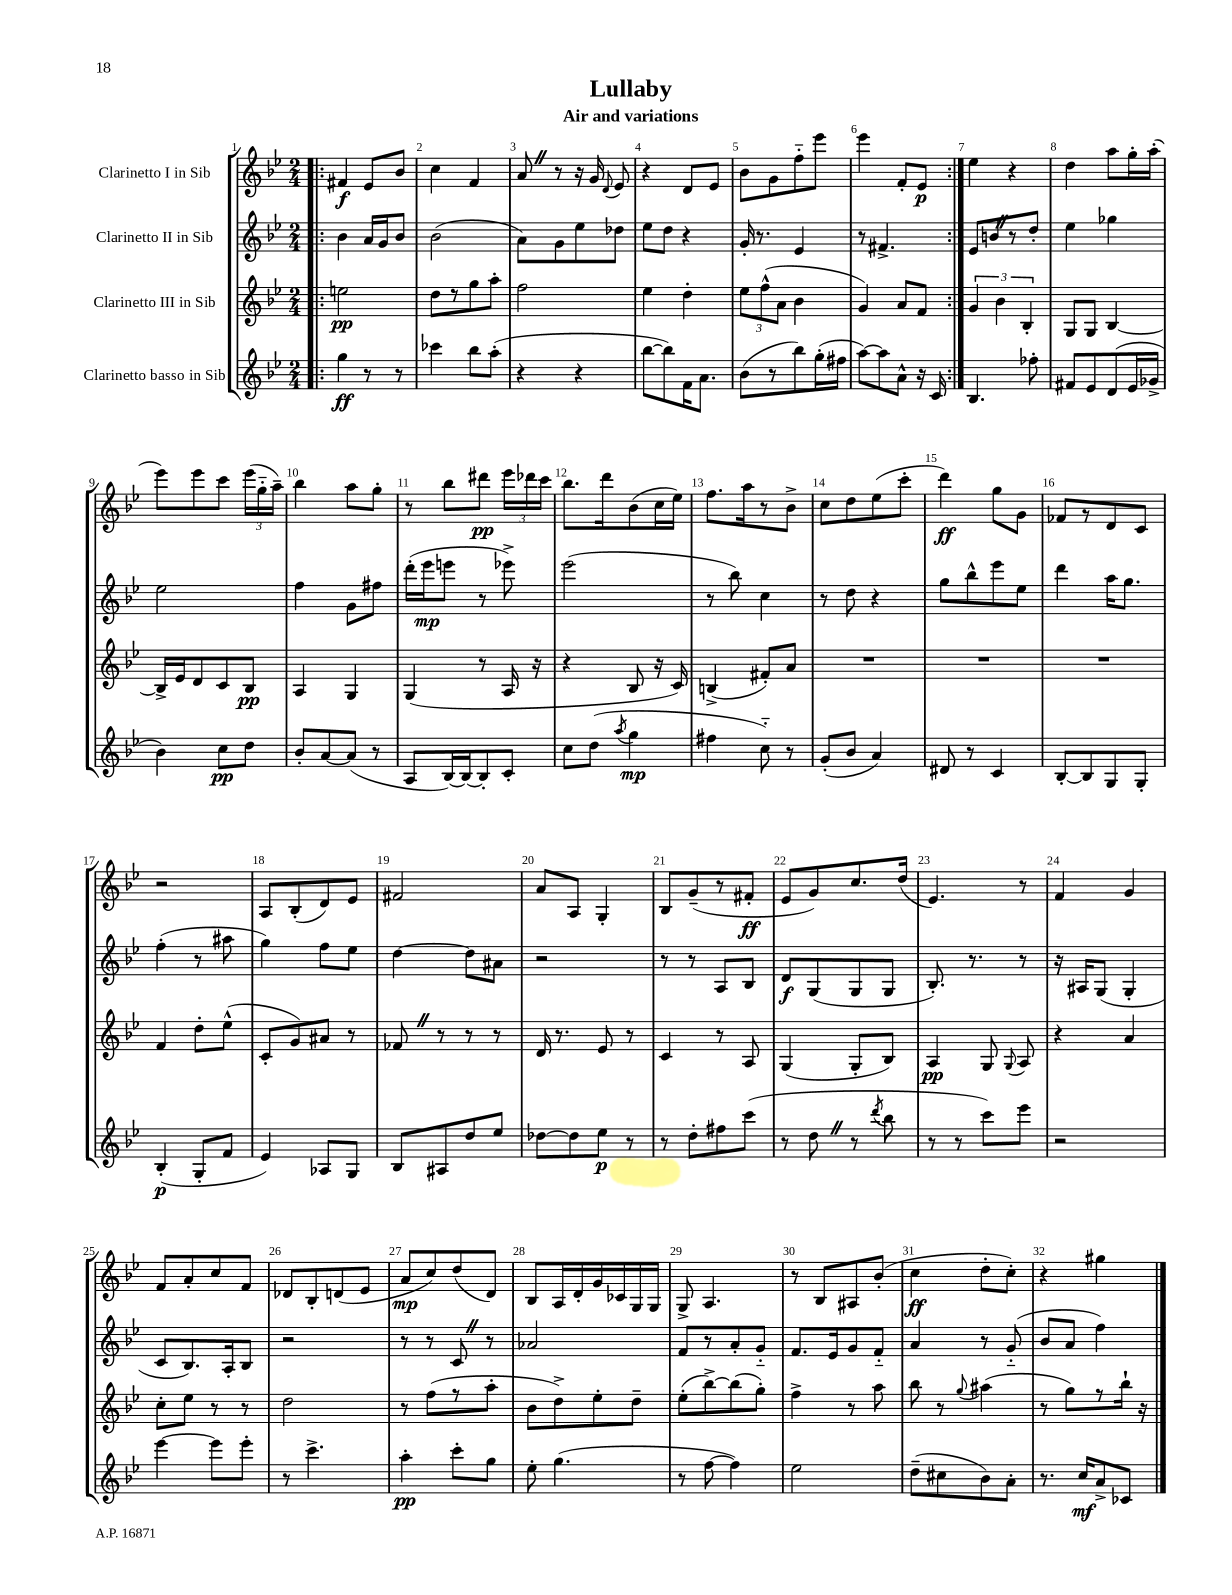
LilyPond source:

\header { title = "Lullaby" subtitle = "Air and variations" }
<<
\new StaffGroup <<
\new Staff = "s0" \with { instrumentName = "Clarinetto I in Sib" } {
    \clef treble \key bes \major \numericTimeSignature \time 2/4
    \autoBeamOff \repeat volta 2 { \bar ".|:" fis'4\f ees'8[ bes'8] |
    c''4 f'4 |
    a'8 \once \override BreathingSign.text = \markup { \musicglyph "scripts.caesura.straight" } \breathe r8 r16 g'16 \appoggiatura { d'8 } ees'8 |
    r4 d'8[ ees'8] |
    bes'8[ g'8 f''8-_ ees'''8] |
    ees'''4 f'8[-. ees'8]\p | }
    ees''4 r4 |
    d''4 a''8[ g''16-. a''16]-.( |
    ees'''8[) ees'''8 c'''8] \tuplet 3/2 { ees'''16[( g''16-_ a''16]--) } |
    bes''4 a''8[ g''8]-. |
    r8 bes''8[ dis'''8]\pp \tuplet 3/2 { ees'''16[ des'''16 c'''16] } |
    bes''8.[ d'''16 bes'8( c''16 ees''16]) |
    f''8.[ a''16 r8 bes'8]-> |
    c''8[ d''8 ees''8( c'''8]-. |
    d'''4\ff) g''8[ g'8] |
    fes'8[ r8 d'8 c'8] |
    r2 |
    a8[ bes8-.( d'8) ees'8] |
    fis'2 |
    a'8[ a8] g4-. |
    bes8[ g'8--( r8 fis'8]-.\ff |
    ees'8[ g'8) c''8. d''16]( |
    ees'4.) r8 |
    f'4 g'4 |
    f'8[ a'8-. c''8 f'8] |
    des'8[ bes8-. d'8( ees'8] |
    a'8[\mp c''8) d''8( d'8]) |
    bes8[ a16 d'16-. g'16 ces'16 g16 g16] |
    g8-> a4. |
    r8 bes8[ ais8 bes'8]-.( |
    c''4\ff d''8[-. c''8]-.) |
    r4 gis''4 \bar "|." |
}
\new Staff = "s1" \with { instrumentName = "Clarinetto II in Sib" } {
    \clef treble \key bes \major \numericTimeSignature \time 2/4
    \autoBeamOff \repeat volta 2 { \bar ".|:" bes'4 a'16[ g'16 bes'8] |
    bes'2( |
    a'8[) g'8 ees''8 des''8] |
    ees''8[ d''8] r4 |
    g'16-. r8. ees'4 |
    r8 fis'4.-> | }
    ees'8[ b'8 \once \override BreathingSign.text = \markup { \musicglyph "scripts.caesura.straight" } \breathe r8 d''8]-. |
    ees''4 ges''4 |
    ees''2 |
    f''4 g'8[ fis''8] |
    d'''16[-.( ees'''16\mp e'''8] r8 ees'''8->) |
    ees'''2( |
    r8 bes''8) c''4 |
    r8 d''8 r4 |
    g''8[ bes''8-^ ees'''8 ees''8] |
    d'''4 a''16[ g''8.] |
    f''4-.( r8 ais''8 |
    g''4) f''8[ ees''8] |
    d''4~ d''8[ ais'8] |
    r2 |
    r8 r8 a8[ bes8] |
    d'8[\f g8( g8 g8] |
    bes8.-.) r8. r8 |
    r16 ais16[ g8]( g4-. |
    c'8[ bes8.) a16-. bes8] |
    r2 |
    r8 r8 c'8 \once \override BreathingSign.text = \markup { \musicglyph "scripts.caesura.straight" } \breathe r8 |
    aes'2 |
    f'8[ r8 a'8-. g'8]-_ |
    f'8.[ ees'16 g'8 f'8]-_ |
    a'4 r8 g'8-_( |
    bes'8[ a'8] f''4) \bar "|." |
}
\new Staff = "s2" \with { instrumentName = "Clarinetto III in Sib" } {
    \clef treble \key bes \major \numericTimeSignature \time 2/4
    \autoBeamOff \repeat volta 2 { \bar ".|:" e''2\pp |
    d''8[ r8 g''8 a''8]-. |
    f''2 |
    ees''4 d''4-. |
    \tuplet 3/2 { ees''8[ f''8-^( a'8] } bes'4 |
    g'4) a'8[ f'8] | }
    \tuplet 3/2 { g'4 bes'4 bes4-. } |
    g8[ g8] bes4~ |
    bes16[-> ees'16 d'8 c'8 bes8]\pp |
    a4 g4 |
    g4( r8 a16 r16 |
    r4 bes8 r16 c'16) |
    b4->( fis'8[-.) a'8] |
    R2 |
    R2 |
    R2 |
    f'4 d''8[-. ees''8]-^( |
    c'8[-. g'8) ais'8] r8 |
    fes'8 \once \override BreathingSign.text = \markup { \musicglyph "scripts.caesura.straight" } \breathe r8 r8 r8 |
    d'16 r8. ees'8 r8 |
    c'4 r8 a8 |
    g4( g8[-. bes8]) |
    a4\pp g8 \appoggiatura { g8 } a8 |
    r4 a'4 |
    c''8[-. ees''8] r8 r8 |
    d''2 |
    r8 f''8[( r8 a''8]-. |
    bes'8[ d''8->) ees''8-. d''8]-- |
    ees''8[-.( bes''8~->) bes''8( g''8]-.) |
    f''4-> r8 a''8 |
    bes''8 r8 \appoggiatura { g''8 } ais''4( |
    r8 g''8[) r8 bes''16]-! r16 \bar "|." |
}
\new Staff = "s3" \with { instrumentName = "Clarinetto basso in Sib" } {
    \clef treble \key bes \major \numericTimeSignature \time 2/4
    \autoBeamOff \repeat volta 2 { \bar ".|:" g''4\ff r8 r8 |
    ces'''4 bes''8[ a''8]-.( |
    r4 r4 |
    bes''8[~ bes''8) f'16 a'8.] |
    bes'8[( r8 bes''8) g''16-.( fis''16] |
    a''8[~) a''8 a'8]-^ r16 c'16 | }
    bes4. fes''8-. |
    fis'8[ ees'8 d'8( ees'16 ges'16]-> |
    bes'4) c''8[\pp d''8] |
    bes'8[-. a'8~ a'8]( r8 |
    a8[ bes16~) bes16~ bes8-. c'8]-. |
    c''8[ d''8]( \acciaccatura { a''8 } g''4\mp |
    fis''4 c''8-_) r8 |
    g'8[-.( bes'8] a'4) |
    dis'8 r8 c'4 |
    bes8[~-. bes8 g8 g8]-. |
    bes4-.\p( g8[-. f'8] |
    ees'4) aes8[ g8] |
    bes8[ ais8 d''8 ees''8] |
    des''8[~ des''8 ees''8]\p r8 |
    r8 d''8[-. fis''8 c'''8]( |
    r8 d''8 \once \override BreathingSign.text = \markup { \musicglyph "scripts.caesura.straight" } \breathe r8 \acciaccatura { d'''8 } bes''8 |
    r8 r8 c'''8[) ees'''8] |
    r2 |
    ees'''4~ ees'''8[ ees'''8]-. |
    r8 c'''4.-> |
    a''4-.\pp c'''8[-. g''8] |
    ees''8-. g''4.( |
    r8 f''8~ f''4) |
    ees''2 |
    d''8[--( cis''8 bes'8) a'8]-. |
    r8. c''16[\mf a'8-> ces'8] \bar "|." |
}
>>
>>
\layout { \context { \Score \override BarNumber.break-visibility = ##(#f #t #t) barNumberVisibility = #all-bar-numbers-visible } }
